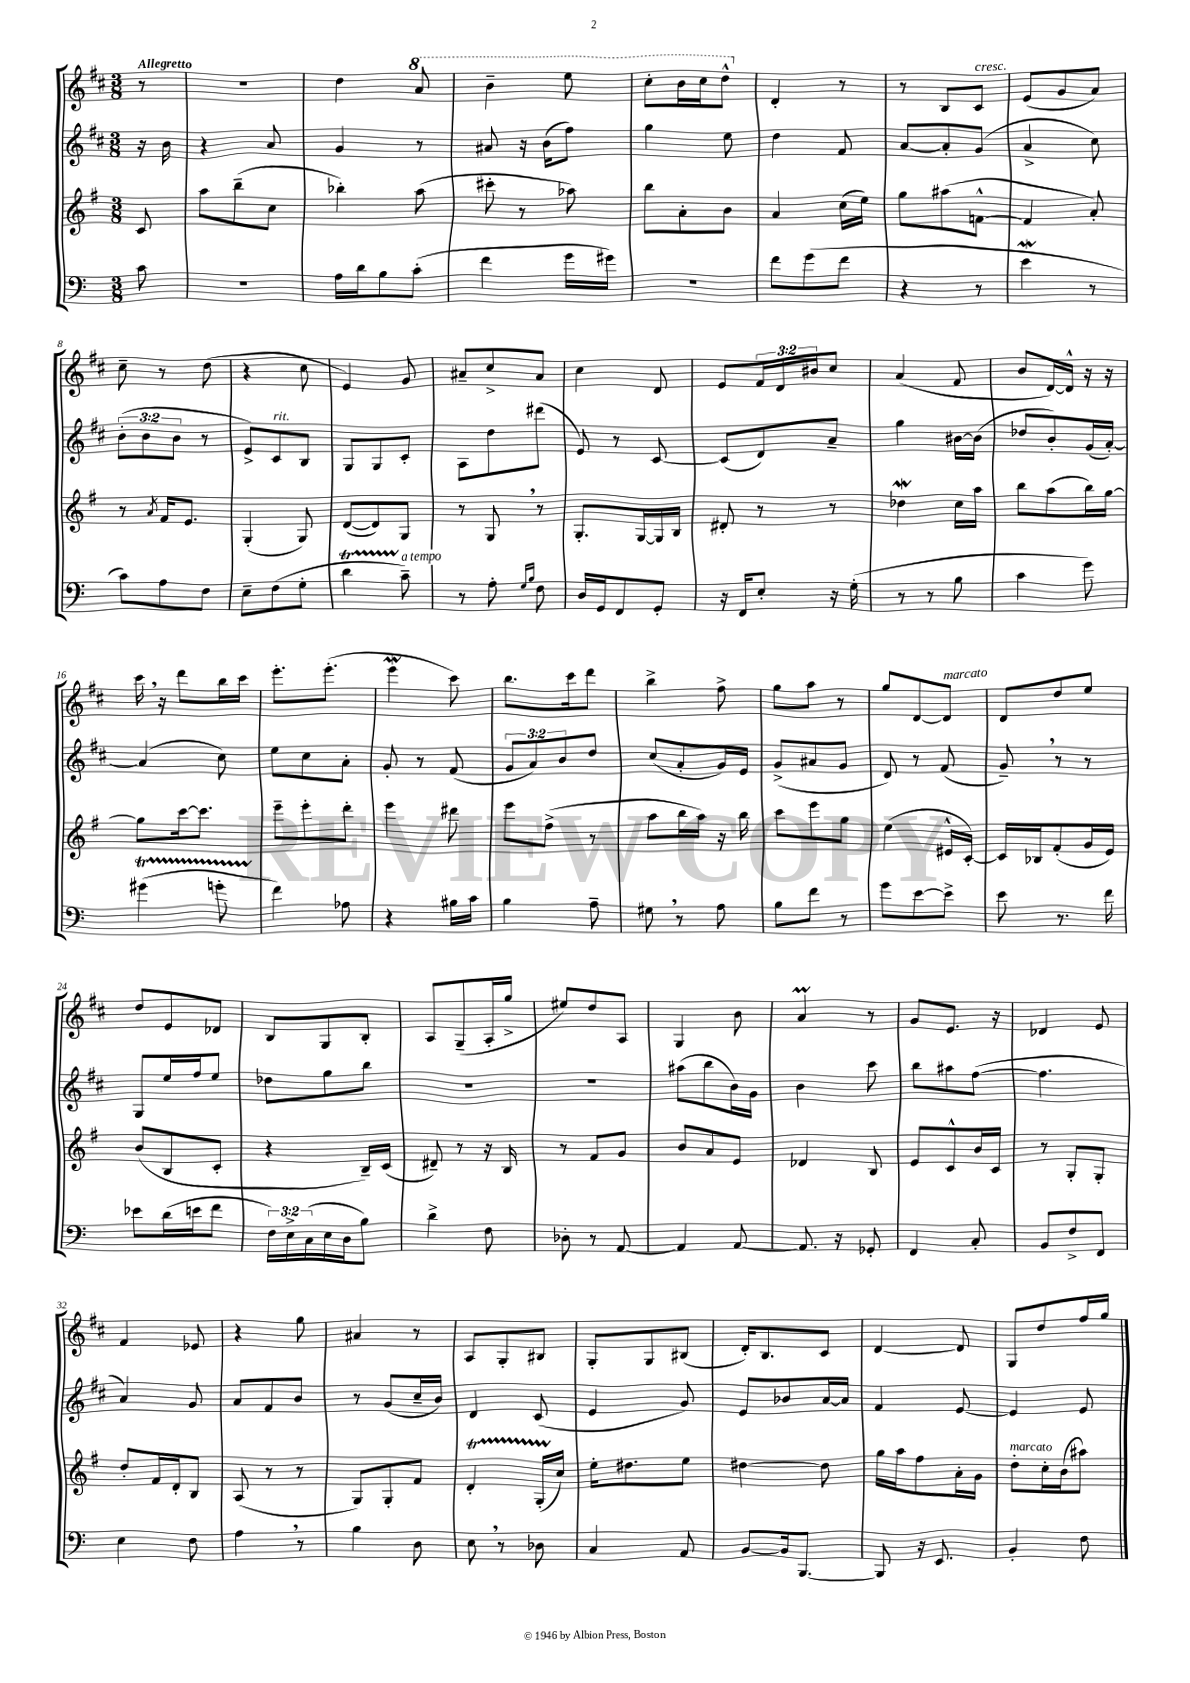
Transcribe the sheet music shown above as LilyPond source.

<<
\new StaffGroup <<
\new Staff = "s0" {
    \clef treble \key d \major \numericTimeSignature \time 3/8 \override Staff.TupletNumber.text = #tuplet-number::calc-fraction-text \partial 8 \tempo "Allegretto"
    r8 |
    r4. |
    d''4 \ottava #1 a''8 |
    b''4-- e'''8 |
    cis'''8-. b''16 cis'''16 d'''8-^ \ottava #0 |
    d'4-. r8 |
    r8 b8 cis'8^\markup { \italic "cresc." } |
    e'8( g'8 a'8) |
    cis''8-- r8 d''8( |
    r4 cis''8 |
    e'4) g'8 |
    ais'8-- cis''8-> ais'8 |
    cis''4 d'8 |
    e'8 \tuplet 3/2 { fis'16 d'16 bis'16 } cis''8 |
    a'4( fis'8 |
    b'8 d'16~) d'16-^ r16 r16 |
    cis'''16 \breathe r16 d'''8 b''16 cis'''16 |
    e'''8.-. e'''8.-.( |
    e'''4\mordent cis'''8) |
    b''8. cis'''16 d'''8 |
    b''4-> fis''8-> |
    g''8 a''8 r8 |
    g''8 d'8~ d'8^\markup { \italic "marcato" } |
    d'8 d''8 e''8 |
    d''8 e'8 des'8 |
    b8 g8 b8-. |
    a8 g8--( a16-. g''16-> |
    eis''8) d''8 a8 |
    g4 b'8 |
    a'4\prall r8 |
    g'8 e'8. r16 |
    des'4 e'8 |
    fis'4 ees'8 |
    r4 g''8 |
    ais'4 r8 |
    a8 g8-. bis8 |
    g8-. g8 bis8( |
    d'16-.) b8. cis'8 |
    d'4~ d'8 |
    g8 d''8 fis''16 g''16 \bar "|." |
}
\new Staff = "s1" {
    \clef treble \key d \major \numericTimeSignature \time 3/8 \override Staff.TupletNumber.text = #tuplet-number::calc-fraction-text \partial 8
    r16 b'16 |
    r4 a'8 |
    g'4 r8 |
    ais'8 r16 b'16( fis''8) |
    g''4 e''8 |
    d''4 fis'8 |
    a'8~ a'8-. g'8( |
    a'4-> cis''8) |
    \tuplet 3/2 { b'8-.( b'8 b'8 } r8 |
    e'8->) cis'8^\markup { \italic "rit." } b8 |
    g8 g8 cis'8-. |
    a8 d''8 dis'''8( |
    e'8) r8 cis'8~ |
    cis'8( d'8) a'8-- |
    g''4 bis'16~ bis'16( |
    des''8 b'8-.) g'16( a'16~-.) |
    a'4( cis''8) |
    e''8 cis''8 a'8-. |
    g'8-. r8 fis'8( |
    \tuplet 3/2 { g'8 a'8) b'8 } d''8 |
    cis''8( a'8-. g'16) e'16 |
    g'8->( ais'8 g'8 |
    d'8) r8 fis'8( |
    g'8--) \breathe r8 r8 |
    g8 e''16 fis''16 e''8 |
    des''8 g''8 b''8 |
    r4. |
    R4. |
    ais''8( b''8 b'16) g'16 |
    b'4 cis'''8 |
    b''8 ais''8 fis''8~( |
    fis''4. |
    a'4) g'8 |
    a'8 fis'8 b'8 |
    r8 g'8( cis''16-- b'16) |
    d'4 cis'8( |
    e'4 g'8) |
    e'8 bes'8 a'16~ a'16 |
    fis'4 e'8~ |
    e'4 e'8 \bar "|." |
}
\new Staff = "s2" {
    \clef treble \key g \major \numericTimeSignature \time 3/8 \partial 8
    c'8 |
    a''8 b''8--( c''8 |
    bes''4-.) a''8( |
    cis'''8-. r8 aes''8) |
    b''8 a'8-. b'8 |
    a'4 c''16( e''16) |
    g''8 ais''8( f'8~-^ |
    f'4 a'8-.) |
    r8 \acciaccatura { a'8 } fis'16 e'8. |
    g4-.( g8) |
    d'8~( d'8) g8 |
    r8 g8 \breathe r8 |
    g8.-. g16~ g16 b16 |
    dis'8-. r8 r8 |
    des''4\mordent c''16 a''16 |
    b''8 a''8( b''16) g''16~ |
    g''8 c'''16~ c'''8. |
    e'''8-- e'''8-. d'''8-. |
    e'''4 dis'''8 |
    e'''8 fis''8->( r8 |
    a''8 b''16 a''16) r16 b''16 |
    c'''8 e'''8 g''8 |
    e''4( eis'16-^ c'16~-.) |
    c'16 bes16 fis'8-.( g'16 e'16) |
    b'8( b8 c'8-. |
    r4 b16--) c'16( |
    dis'8--) r8 r16 b16 |
    r8 fis'8 g'8 |
    b'8 a'8 e'8 |
    des'4 b8 |
    e'8 c'8-^ b'16 c'16 |
    r8 g8-. g8-. |
    d''8-. fis'16 d'16-. b8 |
    a8( r8 r8 |
    g8) g8-. fis'8 |
    d'4-.\startTrillSpan g16-.( c''16\stopTrillSpan) |
    e''16-. dis''8. e''8 |
    dis''4~ dis''8 |
    g''16 a''16 fis''8 a'16-. g'16 |
    d''8-.^\markup { \italic "marcato" } c''16-. b'16( ais''8) \bar "|." |
}
\new Staff = "s3" {
    \clef bass \key c \major \numericTimeSignature \time 3/8 \override Staff.TupletNumber.text = #tuplet-number::calc-fraction-text \partial 8
    c'8 |
    R4. |
    a16 d'16 b8 c'8-.( |
    f'4 g'16 gis'16) |
    R4. |
    f'8 g'8( f'8 |
    r4 r8 |
    e'4\mordent r8 |
    c'8) a8 f8 |
    e8-- f8( g8-. |
    d'4\startTrillSpan c'8--\stopTrillSpan^\markup { \italic "a tempo" }) |
    r8 a8-. \grace { g16 b16 } f8 |
    d16 g,16 f,8 g,8-. |
    r16 f,16 e8-. r16 g16-.( |
    r8 r8 b8 |
    c'4 g'8) |
    gis'4\startTrillSpan( g'8-. |
    f'4\stopTrillSpan) aes8 |
    r4 bis16 c'16 |
    b4 a8-- |
    gis8 \breathe r8 a8 |
    b8 f'8 r8 |
    g'8 e'8~ e'8-> |
    e'8 r8. f'16 |
    ees'8 d'16( e'16 f'8 |
    \tuplet 3/2 { f16) e16-> c16( } e16 d16 b8) |
    d'4-> f8 |
    des8-. r8 a,8~ |
    a,4 a,8~ |
    a,8. r16 ges,8-. |
    f,4 c8-. |
    b,8 f8-> f,8 |
    e4 f8 |
    a4 \breathe r8 |
    b4 d8 |
    e8 \breathe r8 des8 |
    c4 a,8 |
    b,8~ b,16 b,,8.~ |
    b,,8 r16 e,8. |
    b,4-. f8 \bar "|." |
}
>>
>>
